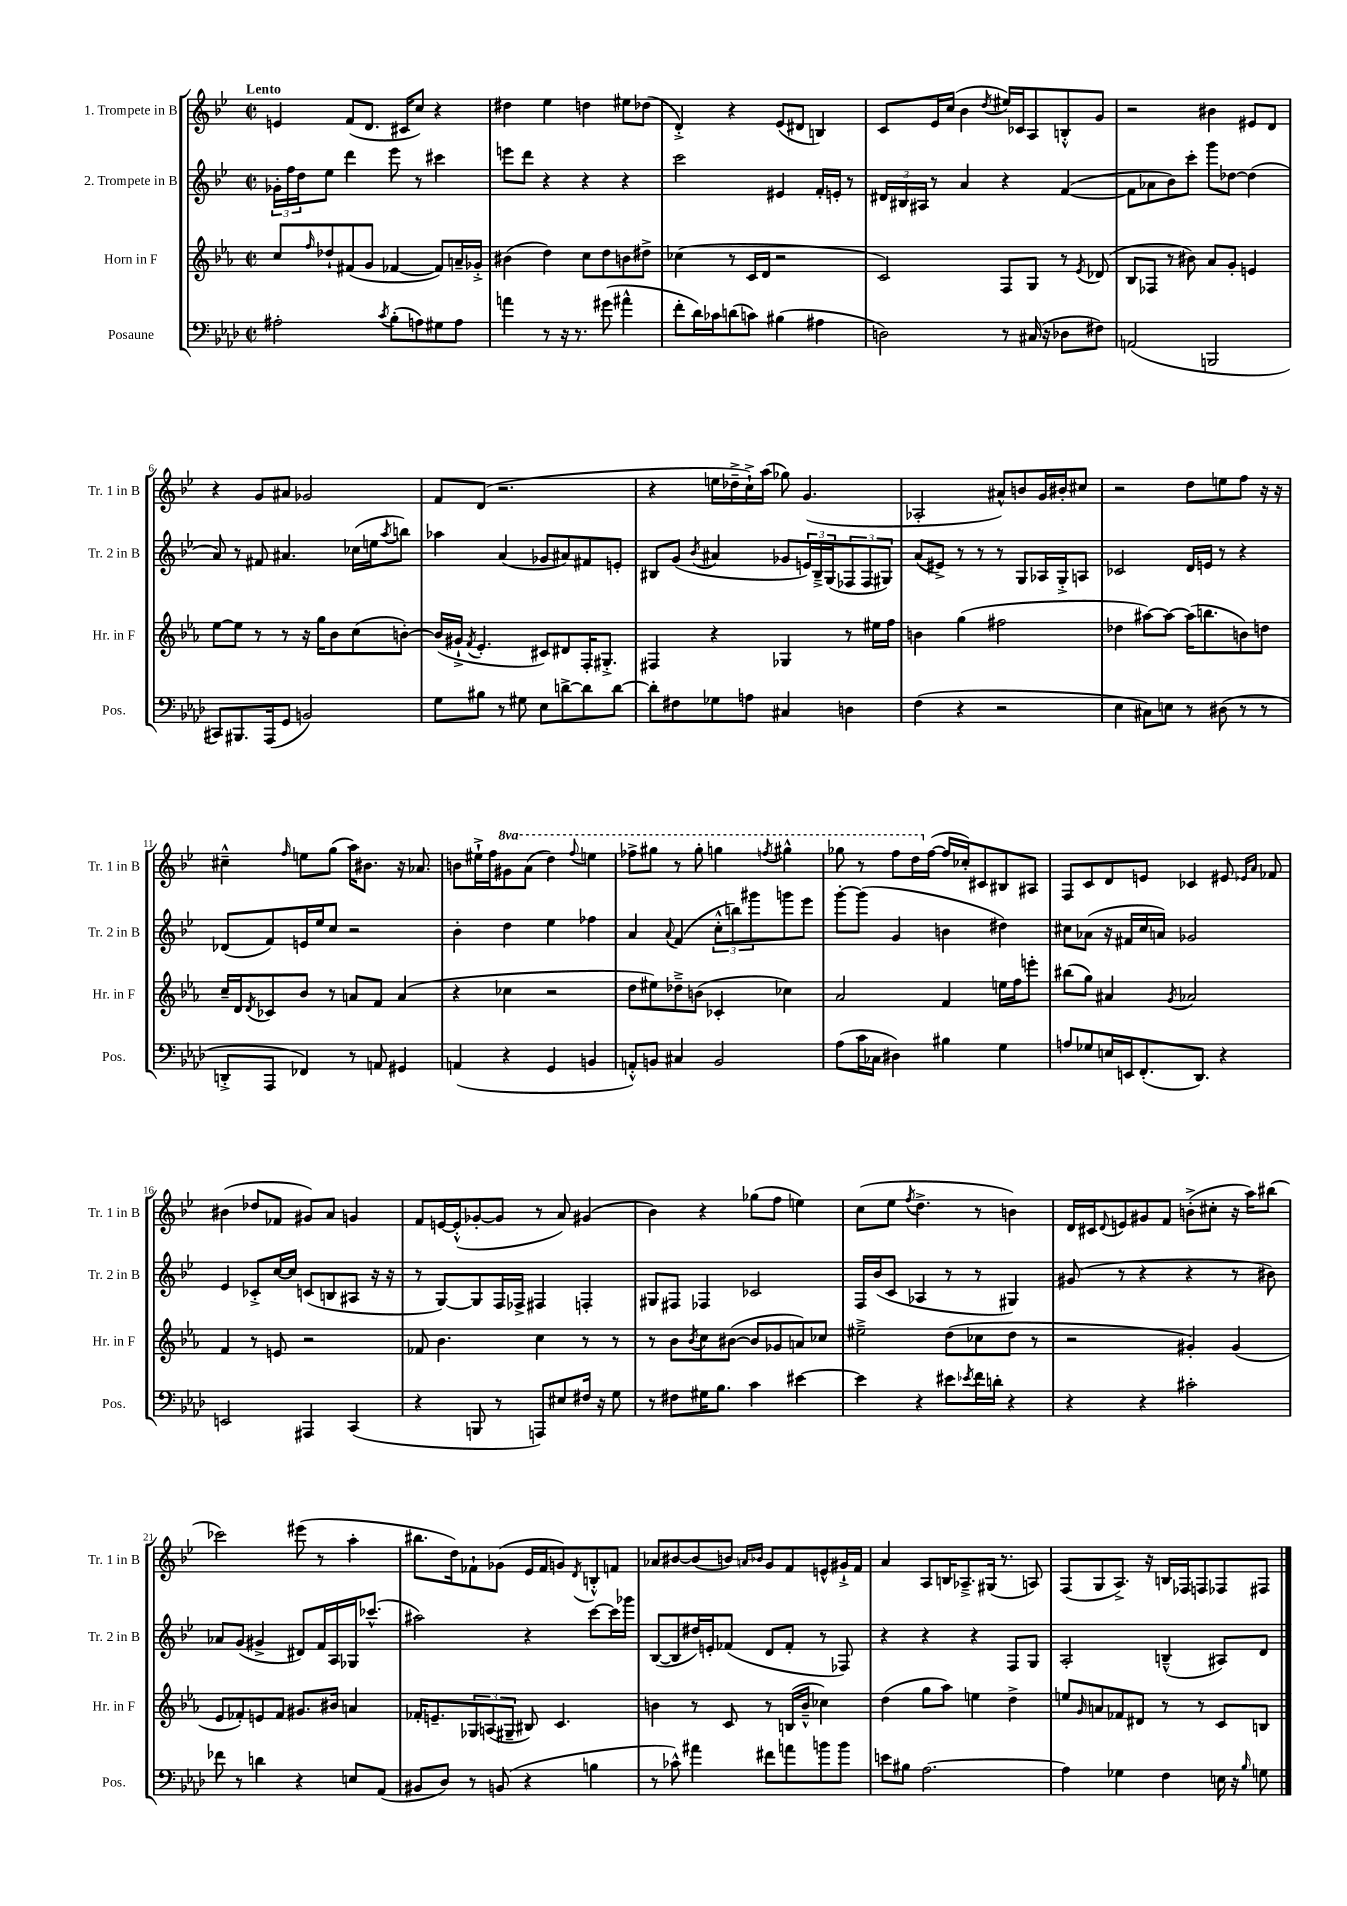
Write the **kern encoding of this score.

**kern	**kern	**kern	**kern
*staff4	*staff3	*staff2	*staff1
*clefF4	*clefG2	*clefG2	*clefG2
*k[b-e-a-d-]	*k[b-e-a-]	*k[b-e-]	*k[b-e-]
*M2/2	*M2/2	*M2/2	*M2/2
*met(c|)	*met(c|)	*met(c|)	*met(c|)
2A#'\	8cc/L	24g-'\LL	4e/
.	.	24ff\	.
.	.	24dd\J	.
.	16qqff/	.	.
.	8dd-`/	8ee-\J	.
.	(8f#/	4ddd\	(8f/L
.	8g/J	.	8.d/J
8qc/	.	.	.
(8B-'\L	[4f-/	8eee-\	.
.	.	.	16c#/LK
8A\)	.	8r	8cc/J)
8G#\	8f-/]L)	4ccc#\	4r
8A\J	16a~/L	.	.
.	16g-'^/JJ	.	.
=	=	=	=
4a\	(4b#\	8eee\L	4dd#\
.	.	8ddd\J	.
8r	4dd\)	4r	4ee-\
16r	.	.	.
8.r	.	.	.
.	8cc\L	4r	4dd\
(8g#\	8dd\	.	.
4a#^^\	8b\	4r	8ee#\L
.	8dd#^\J	.	(8dd-\J
=	=	=	=
8f'\L	(4cc-\	2ccc\	4d'^/)
16d-\L)	.	.	.
16c-\J	.	.	.
(8d\	8r	.	4r
8c\J)	16c/LL	.	.
.	16d/JJ	.	.
(4B#\	2r	4e#/	(8e-/L
.	.	.	8d#/J
4A#\	.	16f'/LL	4B/)
.	.	16e'/JJ	.
.	.	8r	.
=	=	=	=
2D\)	2c/)	24d#/LL	8c/L
.	.	24B#/	.
.	.	24A#/JJ	.
.	.	8r	16e-/L
.	.	.	(16cc/JJ
.	.	4a/	4b-\
.	.	.	8qdd/
8r	8F/L	4r	16ee#/LL)
.	.	.	16c-/J
(16C#/	8G/J	.	8A/
16r	.	.	.
8D-\L	8r	([4f/	8B'^^/
.	8qe-/	.	.
8F#\J)	(8d-/	.	8g/J
=	=	=	=
(2AA/	8B-/L	8f\]L	2r
.	8F-/J	8a-\	.
.	8r	8b-\)	.
.	8b#\)	8ccc'\J	.
2BBB/	8a-/L	8ggg\L	4b#\
.	8g'/J	[8dd-\J	.
.	4e/	(4dd-\]	8e#/L
.	.	.	8d/J
=	=	=	=
8CC#/L)	[8ee-\L	8a/)	4r
8.BBB#/	8ee-\]J	8r	.
.	8r	8f#/	8g/L
(16AAA-/k	.	.	.
8GG/J	8r	4.a#/	8a#/J
2BB/)	16r	.	2g-/
.	16gg\LK	.	.
.	8b-\	.	.
.	(8cc\	(16cc-\LL	.
.	.	16ee\J	.
.	.	8qaa/	.
.	[8b'\J)	8bb\J)	.
=	=	=	=
8G\L	(16b/]LL	4aa-\	8f/L
.	16g#`^/JJ	.	.
.	8qf/	.	.
8B#\J	4.e-'/	.	(8d/J
8r	.	(4a/	2.r
8G#\	.	.	.
8E-\L	8c#/L)	8g-/L	.
[8d^\	8d#/	8a#/)	.
8d\]	16F'/K	8f#/	.
.	8.G#'^/J	.	.
[8d\J	.	8e'/J	.
=	=	=	=
8d'\]L	4F#/	8B#/L	4r
8F#\	.	(8g/J	.
.	.	8qb-/	.
8G-\	4r	4a#/	16ee\LL
.	.	.	16dd-~^\
8A\J	.	.	16cc`^\)
.	.	.	(16aa\JJ
4C#/	4G-/	8g-/L	8gg-\)
.	.	24e/L)	(4.g/
.	.	24B#~^/	.
.	.	(24G/J	.
4D\	8r	12F-/	.
.	.	12F-/	.
.	16ee#\LL	.	.
.	.	12G#/J)	.
.	16ff\JJ	.	.
=	=	=	=
(4F\	4b\	(8a/L	2A-'/
.	.	8e#^/J)	.
4r	(4gg\	8r	.
.	.	8r	.
2r	2ff#\	8r	8a#^^/L)
.	.	8G/L	8b/
.	.	16A-/L	16g/L
.	.	16G'^/J	16b#'/J
.	.	8A/J	8cc#/J
=	=	=	=
4E-\	4dd-\	2c-/	2r
8C#\L)	[8aa#\L)	.	.
8E\J	8aa#\_J	.	.
8r	(16aa#\]LK	16d/LL	8dd\L
.	8.bb\	16e/JJ	.
(8D#\	.	8r	8ee\
8r	8b\)	4r	8ff\J
8r	8dd\J	.	16r
.	.	.	16r
=	=	=	=
8DD'^/L	16cc~/LL	(8d-/L	4cc#~^^\
.	16d/J	.	.
.	8qd/	.	.
8AAA-/J	8c-/	8f/)	.
.	.	.	16qqff/
4FF-/)	8b-/J	16e/L	8ee\L
.	.	16ee-/J	.
.	8r	8cc/J	(8gg\J
8r	8a/L	2r	16aa\LK)
.	.	.	8.b#\J
8AA/	8f/J	.	.
4GG#/	(4a/	.	16r
.	.	.	8.a-/
=	=	=	=
(4AA/	4r	4b-'\	8b\L
.	.	.	16ee#`^\L
.	.	.	16ff\J
4r	4cc-\	4dd\	8gg#\
.	.	.	(8aa\J
4GG/	2r	4ee-\	4ddd\)
.	.	.	8qqfff/
4BB/	.	4ff-\	4eee\
=	=	=	=
8AA'^^/L)	8dd\L	4a/	8fff-^\L
8BB/J	8ee#\)	.	8ggg#\J
.	.	8qqa/	.
4C#/	8dd-~^\	(4f/	8r
.	(8b\J	.	8ggg#'\
2BB/	4c-'/	12cc'^^\L	4ggg\
.	.	12bb\)	.
.	.	12ggg#\	.
.	.	.	8qfff/
.	4cc-\)	8ggg\	4ggg#^^\
.	.	8eee-\J	.
=	=	=	=
(8A-\L	2a-/	[8ggg'\L	8ggg-\
16c\L	.	(8ggg\]J	8r
16C-\JJ	.	.	.
4D#\)	.	4g/	8fff\L
.	.	.	16ddd\L
.	.	.	([16ff\JJ
4B#\	4f/	4b\	16ff/]LL
.	.	.	16cc-'/J)
.	.	.	8c#/
4G\	16ee\LL	4dd#\)	8B#/
.	16ff\J	.	.
.	8eee'\J	.	8A#/J
=	=	=	=
8A/L	(8bb#\L	8cc#\L	8F/L
8G-/	8gg\J)	(8a-\J	8c/
16E/L	4a#/	16r	8d/
16EE/J	.	16f#/LL	.
(8.FF'/	.	16cc#/	8e/J
.	.	16a/JJ)	.
.	8qg/	.	.
.	2a-/	2g-/	4c-/
8.DD-/J)	.	.	.
4r	.	.	8e#/
.	.	.	16qqe-/LL
.	.	.	16qqa/JJ
.	.	.	8f-/
=	=	=	=
2EE/	4f/	4e-/	(4b#\
.	8r	8c-'^/L	8dd-/L
.	8e/	[16cc/L	8f-/J
.	.	16cc/]JJ	.
4AAA#/	2r	(8c/L	8g#/L)
.	.	8B/	8a/J
(4CC/	.	8A#/J	4g/
.	.	16r	.
.	.	16r	.
=	=	=	=
4r	8f-/	8r	8f/L
.	4.b-\	[8G/L)	[16e/L
.	.	.	(16e'^^/]J
8BBB/	.	8G/]	[8g-'/
8r	.	16F/L	8g-/]J
.	.	16F-^/JJ	.
8AAA/L)	4cc\	4F#/	8r
8E#/	.	.	8a/)
16F#/Jk	8r	4F'/	(4g#/
16r	.	.	.
8G\	8r	.	.
=	=	=	=
8r	8r	8G#/L	4b-\)
8F#\L	8b-\L	8F#/J	.
.	8qb-/	.	.
16G#\K	8cc\	4F-/	4r
8.B-\J	.	.	.
.	([8b#\J	.	.
4c\	8b#/]L	2c-/	(8gg-\L
.	8g-/	.	8ff\J
[4e#\	8a/)	.	4ee\)
.	8cc-/J	.	.
=	=	=	=
4e#\]	2ee#~^\	16F/LL	(8cc\L
.	.	(16b-/J	.
.	.	8c/J	8ee-\J
.	.	.	8qff/
4r	.	4A-/	4.dd^\
8e#\L	(8dd\L	8r	.
8qe-/	.	.	.
16f\L	8cc-\	8r	8r
16d'\JJ	.	.	.
4r	8dd\J	4G#/)	4b\)
.	8r	.	.
=	=	=	=
4r	2r	(8g#/	16d/LL
.	.	.	16c#/J
.	.	.	8qqd/
.	.	8r	8e/
4r	.	4r	8g#/
.	.	.	8f/J
2c#'\	4g#'/)	4r	(8b'^\L
.	.	.	8cc#'\J
.	(4g#/	8r	16r
.	.	.	16aa\LK)
.	.	8b#\)	(8bb#\J
=	=	=	=
8f-\	8e-/L	8a-/L	2ccc-\)
8r	8f-'/)	(8g/J	.
4d\	8e/	4g#^/	.
.	8f-/J	.	.
4r	8.g#/L	8d#/L)	(8eee#\
.	.	16f/L	8r
.	16b#/Jk	16A/	.
8E/L	4a/	16G-/J	4aa'\
.	.	(8.ccc-^^/J	.
(8AA-/J	.	.	.
=	=	=	=
8BB#/L	16f-'/LK	2aa#\)	8.bb#\L
.	8.e~/	.	.
8D-/J)	.	.	.
.	.	.	16dd\k)
8r	12G-/	.	8f-`\
.	(12A/	.	.
(8BB/	.	.	(8g-\J
.	12G#~/J	.	.
4r	8B#/)	4r	16e-/LL
.	.	.	16f-/J
.	4.c/	.	8g/)
.	.	.	8qd/
4B\	.	[8ccc\L	8B'^^/
.	.	16ccc\]L	8f/J
.	.	16ggg-\JJ	.
=	=	=	=
8r	4b\	([8B-/L	8a-/L
8c-^^\)	.	8B-/]	[8b#/
4a#\	8r	16dd#/L)	(8b#/]
.	.	16e'/J	.
.	8c/	(8f-/J	8b/J)
.	.	.	16qqa/LL
.	.	.	16qqb-/JJ
8f#\L	8r	8d/L	8g/L
8a\	(16B/LL	8f-'/J	8f/
.	16b~^^/JJ	.	.
8b\	4cc-\)	8r	8e^^/
8b\J	.	8F-/)	16g#`^/L
.	.	.	16f/JJ
=	=	=	=
8e\L	(4dd\	4r	4a/
8B#\J	.	.	.
[2.A-\	8gg\L	4r	8A/L
.	8aa-\J)	.	16B/K
.	.	.	8.A-~^/
.	4ee\	4r	.
.	.	.	(16G#/Jk
.	.	.	8.r
.	4dd^\	8F/L	.
.	.	8G/J	8A/)
=	=	=	=
4A-\]	8ee/L	2A'/	(8F/L
.	16qqg/	.	.
.	8a/	.	8G/
4G-\	8f-/	.	8.A^/J)
.	8d#/J	.	.
.	.	.	16r
4F\	8r	(4B~^^/	16B/LL
.	.	.	16F-/J
.	8r	.	8F/
16E\	8c/L	8A#/L)	8F-/
16r	.	.	.
16qqB-/	.	.	.
8G\	8B/J	8d/J	8F#/J
==	==	==	==
*-	*-	*-	*-
